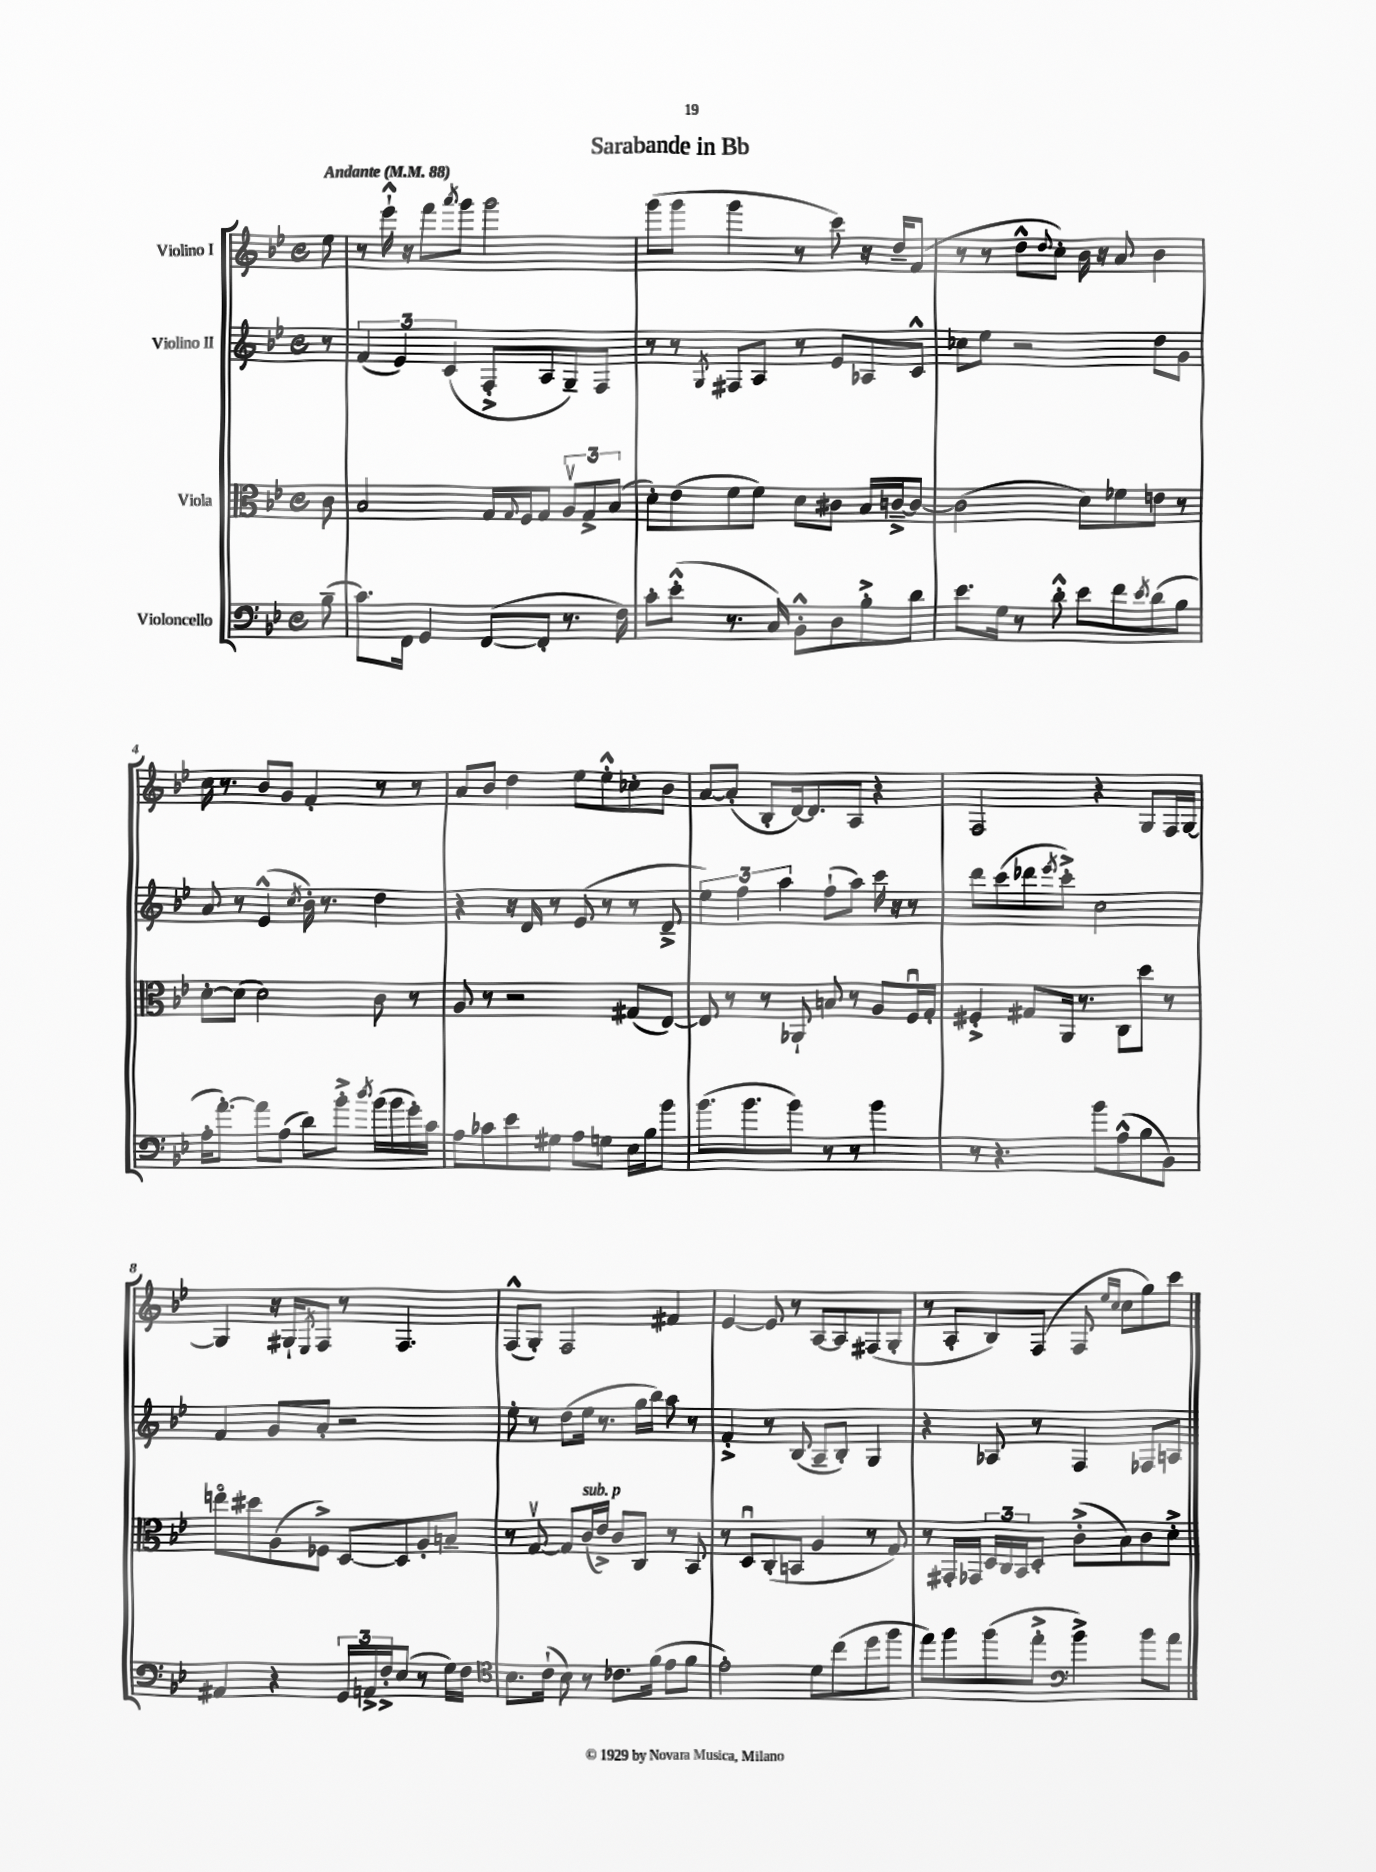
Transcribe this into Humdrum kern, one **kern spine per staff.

**kern	**kern	**kern	**kern
*staff4	*staff3	*staff2	*staff1
*clefF4	*clefC3	*clefG2	*clefG2
*k[b-e-]	*k[b-e-]	*k[b-e-]	*k[b-e-]
*M4/4	*M4/4	*M4/4	*M4/4
*met(c)	*met(c)	*met(c)	*met(c)
*MM88	*MM88	*MM88	*MM88
(8B-~	8c	8r	8ee-
=	=	=	=
8.c)	2B-	(6f	8r
.	.	.	16eee-`^^
.	.	6e-)	.
16FF	.	.	16r
4GG	.	.	8fff
.	.	(6c	.
.	.	.	8qaaa
.	.	.	8ggg
([8FF	16G	8F'^	2ggg
.	8qqG	.	.
.	16F	.	.
8FF']	8G	8A	.
8.r	12Av	8G~)	.
.	12G^	.	.
.	.	8F	.
.	(12B-	.	.
16F)	.	.	.
=	=	=	=
8c'	8d')	8r	(8ggg
(8e-'^^	(8e-	8r	8ggg
.	.	8qG	.
8.r	8f	8F#	4ggg
.	8f)	8A	.
16C)	.	.	.
8BB-'^^	8d	8r	8r
8D	8c#	8e-	8ccc)
8B-'^	16B-	8A-	16r
.	[16c~^	.	16dd~
8d	8c_	8c^^	(8f
=	=	=	=
8.e-	(2c]	8cc-	8r
.	.	8ee-	8r
16G	.	.	.
8r	.	2r	8dd^^
.	.	.	8qqdd
8d'^^	.	.	8cc')
8e-	8d)	.	16b-
.	.	.	16r
8f	8f-	.	8a
8qe-	.	.	.
(8d	8e	8dd	4b-
8B-	8r	8g	.
=	=	=	=
16A'	[8d'	8a	16cc
[8.a')	.	.	8.r
.	(8d]	8r	.
8a]	2d)	(4e-^^	8b-
(8A	.	.	8g
.	.	8qcc	.
8d)	.	16b-')	4f'
.	.	8.r	.
8b-'^	.	.	.
8qdd	.	.	.
(16b-	8c	4dd	8r
16b-	.	.	.
16g')	8r	.	8r
16c	.	.	.
=	=	=	=
8A	8A	4r	8a
8c-	8r	.	8b-
8e-	2r	16r	4dd
.	.	16d	.
8G#	.	8r	.
8A	.	(8e-	8ee-
8G	.	8r	8ee-'^^
16E-	(8G#	8r	8cc-'
16B-	.	.	.
8b-	[8E-)	8d~^	8b-
=	=	=	=
(8.b-	8E-]	6ee-)	[8a
.	8r	.	(8a']
.	.	6ff	.
8.b-	.	.	.
.	8r	.	8B-'
.	.	6aa	.
8b-)	8AA-`	.	[16d)
.	.	.	8.d]
8r	8B	(8ff`	.
8r	8r	8aa)	8A
4b-	8A	16ccc	4r
.	.	16r	.
.	16Fu	8r	.
.	16G'	.	.
=	=	=	=
8r	4F#'^	8ddd	2F
4.r	.	(8ccc	.
.	8G#	8ddd-	.
.	.	8qeee-	.
.	16AA	8ccc'^)	.
.	8.r	.	.
8b-	.	2cc	4r
(8A^^	8C	.	.
8B-	8dd	.	8G
8BB-)	8r	.	16F
.	.	.	[16G
=	=	=	=
4AA#	8eeo	4f	4G]
.	8dd#	.	.
4r	(8A	8g	16r
.	.	.	16G#`
.	.	.	8qE-
.	8F-^)	8a'	8F
24GG	[8D	2r	8r
24AA^	.	.	.
24F'^	.	.	.
(8E-	8D]	.	4.F
8r	8A'	.	.
16G)	8B~	.	.
16F	.	.	.
=	=	=	=
*clefC4	*	*	*
8.B-	8r	8ee-'	(8F^^
.	[8Gv	8r	8G')
(16c`	.	.	.
8B-)	8G]	(8dd	2F
8r	(16c	16ee-	.
.	16e-^)	8.r	.
8.c-	8c	.	.
.	8C	16gg	.
(16f	.	16bb-)	.
8e-	8r	8aa	4f#
8f	8BB-	8r	.
=	=	=	=
2e-')	8r	4f'^	[4e-
.	8Du	.	.
.	(8C'	8r	8e-]
.	8BB	(8B-	8r
8d	4A	8A~	[8A
(8cc	.	8B-')	8A]
8dd	8r	4G	(8F#
8ff	8G)	.	8G'
=	=	=	=
8ee-)	8r	4r	8r
8ff	16GG#'	.	8A'
.	16GG-	.	.
(8ff	24D	8A-	8B-)
.	24C	.	.
.	24BB-	.	.
8ee-'^	8D'	8r	(8F
*clefF4	*	*	*
4b-^)	(8c'^	4F	8F
.	.	.	16qqee-
.	.	.	16qqcc
.	8B-)	.	8cc
8b-	8c	8F-	8gg)
8a	8d'^	8A	8ccc
==	==	==	==
*-	*-	*-	*-
